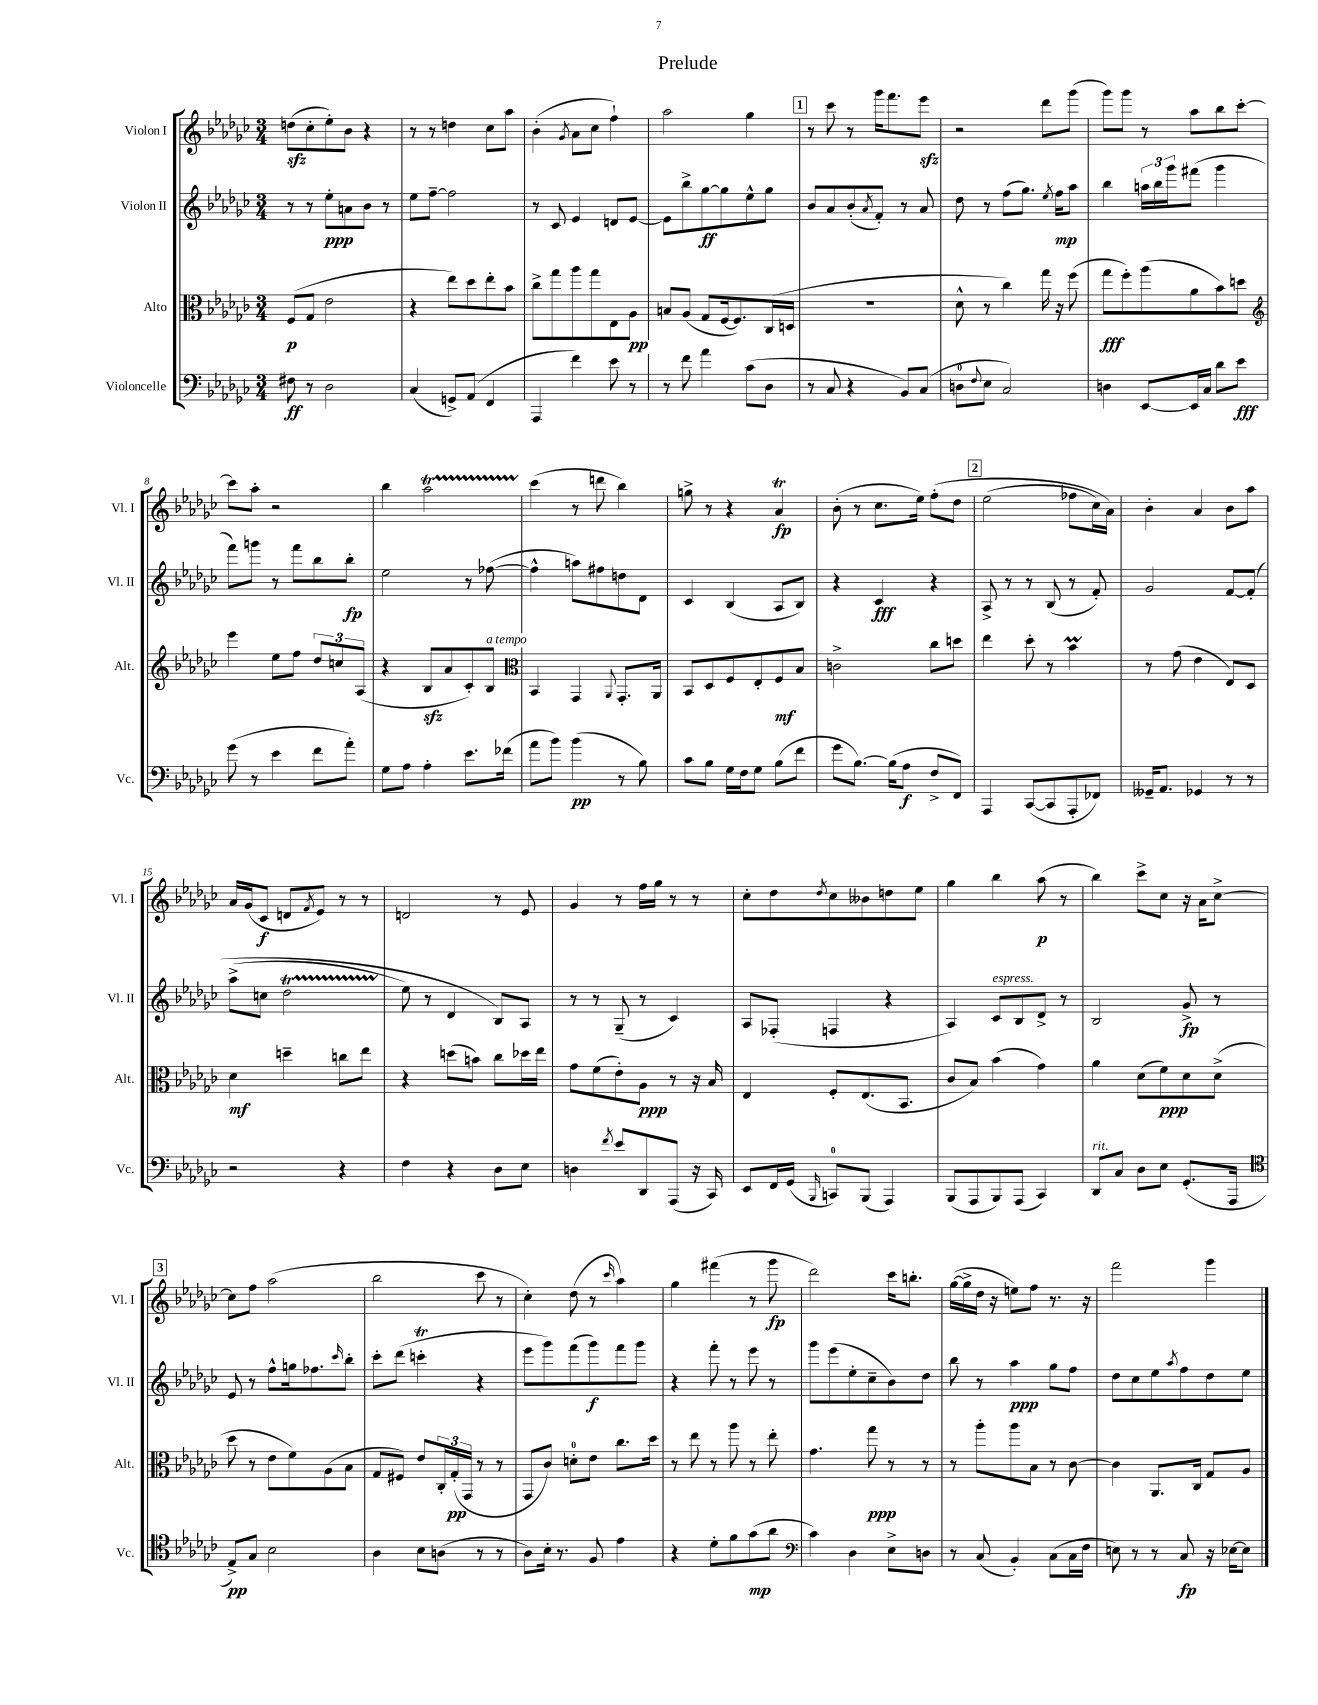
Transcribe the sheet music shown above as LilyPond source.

\header { title = "Prelude" }
<<
\new StaffGroup <<
\new Staff = "s0" \with { instrumentName = "Violon I" shortInstrumentName = "Vl. I" } {
    \clef treble \key ges \major \numericTimeSignature \time 3/4
    d''8\sfz( ces''8-. ees''8-.) bes'8 r4 |
    r8 r8 d''4 ces''8 aes''8 |
    bes'4-.( \acciaccatura { ges'8 } aes'8 ces''8 f''4-!) |
    aes''2 ges''4 |
    \mark \markup { \box "1" } r8 ces'''8 r8 ges'''16 f'''8. ees'''8\sfz |
    r2 des'''8 ges'''8( |
    ges'''8) ges'''8 r8 aes''8 bes''8 ces'''8~-. |
    ces'''8 aes''8-. r2 |
    bes''4 aes''2\startTrillSpan |
    ces'''4\stopTrillSpan( r8 d'''8 bes''4) |
    g''8-> r8 r4 aes'4\trill\fp |
    bes'8-.( r8 ces''8. ees''16) f''8-.\( des''8 |
    \mark \markup { \box "2" } ees''2( fes''8 ces''16) aes'16\) |
    bes'4-. aes'4 bes'8 aes''8 |
    aes'16 ges'16( ces'8\f d'8 \acciaccatura { f'8 } ees'8) r8 r8 |
    d'2 r8 ees'8 |
    ges'4 r8 f''16 ges''16 r8 r8 |
    ces''8-. des''8 \acciaccatura { des''8 } ces''8 beses'8 d''8 ees''8 |
    ges''4 bes''4 aes''8\p( r8 |
    bes''4) ces'''8-> ces''8 r16 aes'16 ces''8~-> |
    \mark \markup { \box "3" } ces''8 f''8 aes''2( |
    bes''2 ces'''8 r8 |
    ces''4-.) des''8( r8 \grace { ces'''16 } aes''4) |
    ges''4 fis'''4( r8 ges'''8\fp |
    des'''2) ces'''16 b''8.-. |
    ges''16~( ges''16-> des''16 r16 e''8) f''8 r8. r16 |
    f'''2 ges'''4 \bar "|." |
}
\new Staff = "s1" \with { instrumentName = "Violon II" shortInstrumentName = "Vl. II" } {
    \clef treble \key ges \major \numericTimeSignature \time 3/4
    r8 r8 ees''8-.\ppp a'8 bes'8 r8 |
    ees''8 f''8~-- f''2 |
    r8 ces'8 ees'4 d'8 ees'8~ |
    ees'8 bes''8-> ges''8~\ff ges''8 ees''8-^ ges''8 |
    \mark \markup { \box "1" } bes'8 aes'8 bes'8-.( \acciaccatura { aes'8 } f'8-.) r8 aes'8 |
    des''8 r8 f''8( ges''8.) \acciaccatura { ees''8 } f''16\mp aes''8 |
    bes''4 \tuplet 3/2 { a''16 bes''16 ges'''16 } fis'''8( ges'''4 |
    f'''8) g'''8 r8 f'''8 bes''8 bes''8-.\fp |
    ees''2 r8 fes''8~( |
    fes''4-^ a''8) fis''8 d''8 des'8 |
    ces'4 bes4( aes8 bes8) |
    r4 ces'4\fff r4 |
    \mark \markup { \box "2" } aes8-> r8 r8 bes8( r8 f'8-.) |
    ges'2 f'8~ f'8-.\( |
    aes''8->( c''8 des''2\startTrillSpan |
    ees''8\stopTrillSpan) r8 des'4 bes8\) aes8 |
    r8 r8 ges8--( r8 ces'4) |
    aes8 fes8-.( f4 r4 |
    aes4) ces'8^\markup { \italic "espress." } bes8 des'8-> r8 |
    bes2 ges'8->\fp r8 |
    \mark \markup { \box "3" } ees'8 r8 f''8-^ g''16 fes''8. \grace { ces'''16 } bes''8-. |
    ces'''8-. des'''8( c'''4-.\trill r4 |
    ees'''8 ges'''8) f'''8( ges'''8\f) f'''8 ges'''8 |
    r4 f'''8-. r8 ees'''8 r8 |
    ges'''8 ees'''8( ees''8-. ces''8-- bes'8) des''8 |
    bes''8 r8 aes''4\ppp ges''8 f''8 |
    des''8 ces''8 ees''8 \acciaccatura { aes''8 } f''8 des''8 ees''8 \bar "|." |
}
\new Staff = "s2" \with { instrumentName = "Alto" shortInstrumentName = "Alt." } {
    \clef alto \key ges \major \numericTimeSignature \time 3/4
    f8\p( ges8 ees'2 |
    r4 ees''8) des''8 ees''8-. bes'8 |
    ces''8-> ges''8 aes''8 ges''8 ees8 aes8\pp |
    b8 aes8( ges8 f16~ f8.) ces16( d16 |
    \mark \markup { \box "1" } R2. |
    des'8-^ r8 ces''4) ges''16 r16 f''8( |
    ges''8\fff f''8-.) aes''8( aes'8 bes'8) d''8 |
    \clef treble ees'''4 ees''8 f''8 \tuplet 3/2 { des''8 c''8 aes8( } |
    r4 bes8\sfz aes'8 ces'8-.) bes8^\markup { \italic "a tempo" } |
    \clef alto bes,4 ges,4 \appoggiatura { aes,8 } ges,8.-. aes,16 |
    bes,8 des8 f8 ees8-. f8\mf bes8 |
    c'2-> ces''8 d''8 |
    \mark \markup { \box "2" } ees''4 des''8-. r8 bes'4\prall |
    r8 ges'8( ees'4 ees8) des8 |
    des'4\mf d''4-- c''8 ees''8 |
    r4 d''8( b'8) ces''8 des''16 ees''16 |
    ges'8 f'8( ees'8-.) aes8\ppp r8 r16 bes16 |
    ees4 f8-. ees8.( bes,8. |
    ces'8 bes8) bes'4( ges'4) |
    aes'4 des'8( f'8\ppp) des'8 des'8->( |
    \mark \markup { \box "3" } des''8 r8 ees'8 f'8) aes8( bes8 |
    ges8 fis8) ees'8 \tuplet 3/2 { ces16-. ges16-.\pp( ges,16 } r8 r8 |
    ges,8 ces'8) d'8-0-. ees'8 ces''8. des''16 |
    r8 ees''8 r8 aes''8 r8 ees''8-. |
    ges'4. ges''8\ppp r8 r8 |
    r8 aes''8-. aes''8 bes8 r8 ces'8~ |
    ces'4 aes,8. ces16 ges8 aes8 \bar "|." |
}
\new Staff = "s3" \with { instrumentName = "Violoncelle" shortInstrumentName = "Vc." } {
    \clef bass \key ges \major \numericTimeSignature \time 3/4
    fis8\ff r8 des2 |
    ces4( g,8->) aes,8( f,4 |
    aes,,4 f'4) ees'8 r8 |
    r8 f'8 aes'4 ces'8( des8 |
    \mark \markup { \box "1" } r8 ces8 r4 bes,8) ces8( |
    d8-0 \appoggiatura { f8 } ees8 ces2) |
    d4 ees,8~ ees,16 ces16 des'8 ees'8\fff |
    ges'8( r8 ees'4 f'8 aes'8-.) |
    ges8 aes8 aes4-. ees'8. fes'16( |
    aes'8 bes'8) bes'4\pp( r8 bes8) |
    ces'8 bes8 ges16 f16 ges8 bes8( f'8 |
    ges'8 bes8.~) bes16( aes8\f f8-> f,8) |
    \mark \markup { \box "2" } aes,,4 ces,8~( ces,8 aes,,8-. fes,8) |
    geses,16-- aes,8. ges,4 r8 r8 |
    r2 r4 |
    f4 r4 des8 ees8 |
    d4 \acciaccatura { f'8 } ees'8 des,8 aes,,8( r16 ces,16) |
    ees,8 f,16 ges,16( \grace { bes,,16 } c,8-0) bes,,8( aes,,4) |
    bes,,8( aes,,8 bes,,8) aes,,8( ces,4) |
    des,8^\markup { \italic "rit." } ces8 des8 ees8 ges,8.-.( aes,,16 |
    \mark \markup { \box "3" } \clef tenor ees8->\pp) ges8 bes2 |
    aes4 bes8 a8( r8 r8 |
    aes8) bes16-. r8. f8 ees'4 |
    r4 des'8-. f'8 ges'8\mp( aes'8 |
    \clef bass ces'4) des4 ees8-> d8 |
    r8 ces8( bes,4-.) ces8( ces16 f16 |
    e8) r8 r8 ces8\fp r16 ees16~ ees8 \bar "|." |
}
>>
>>
